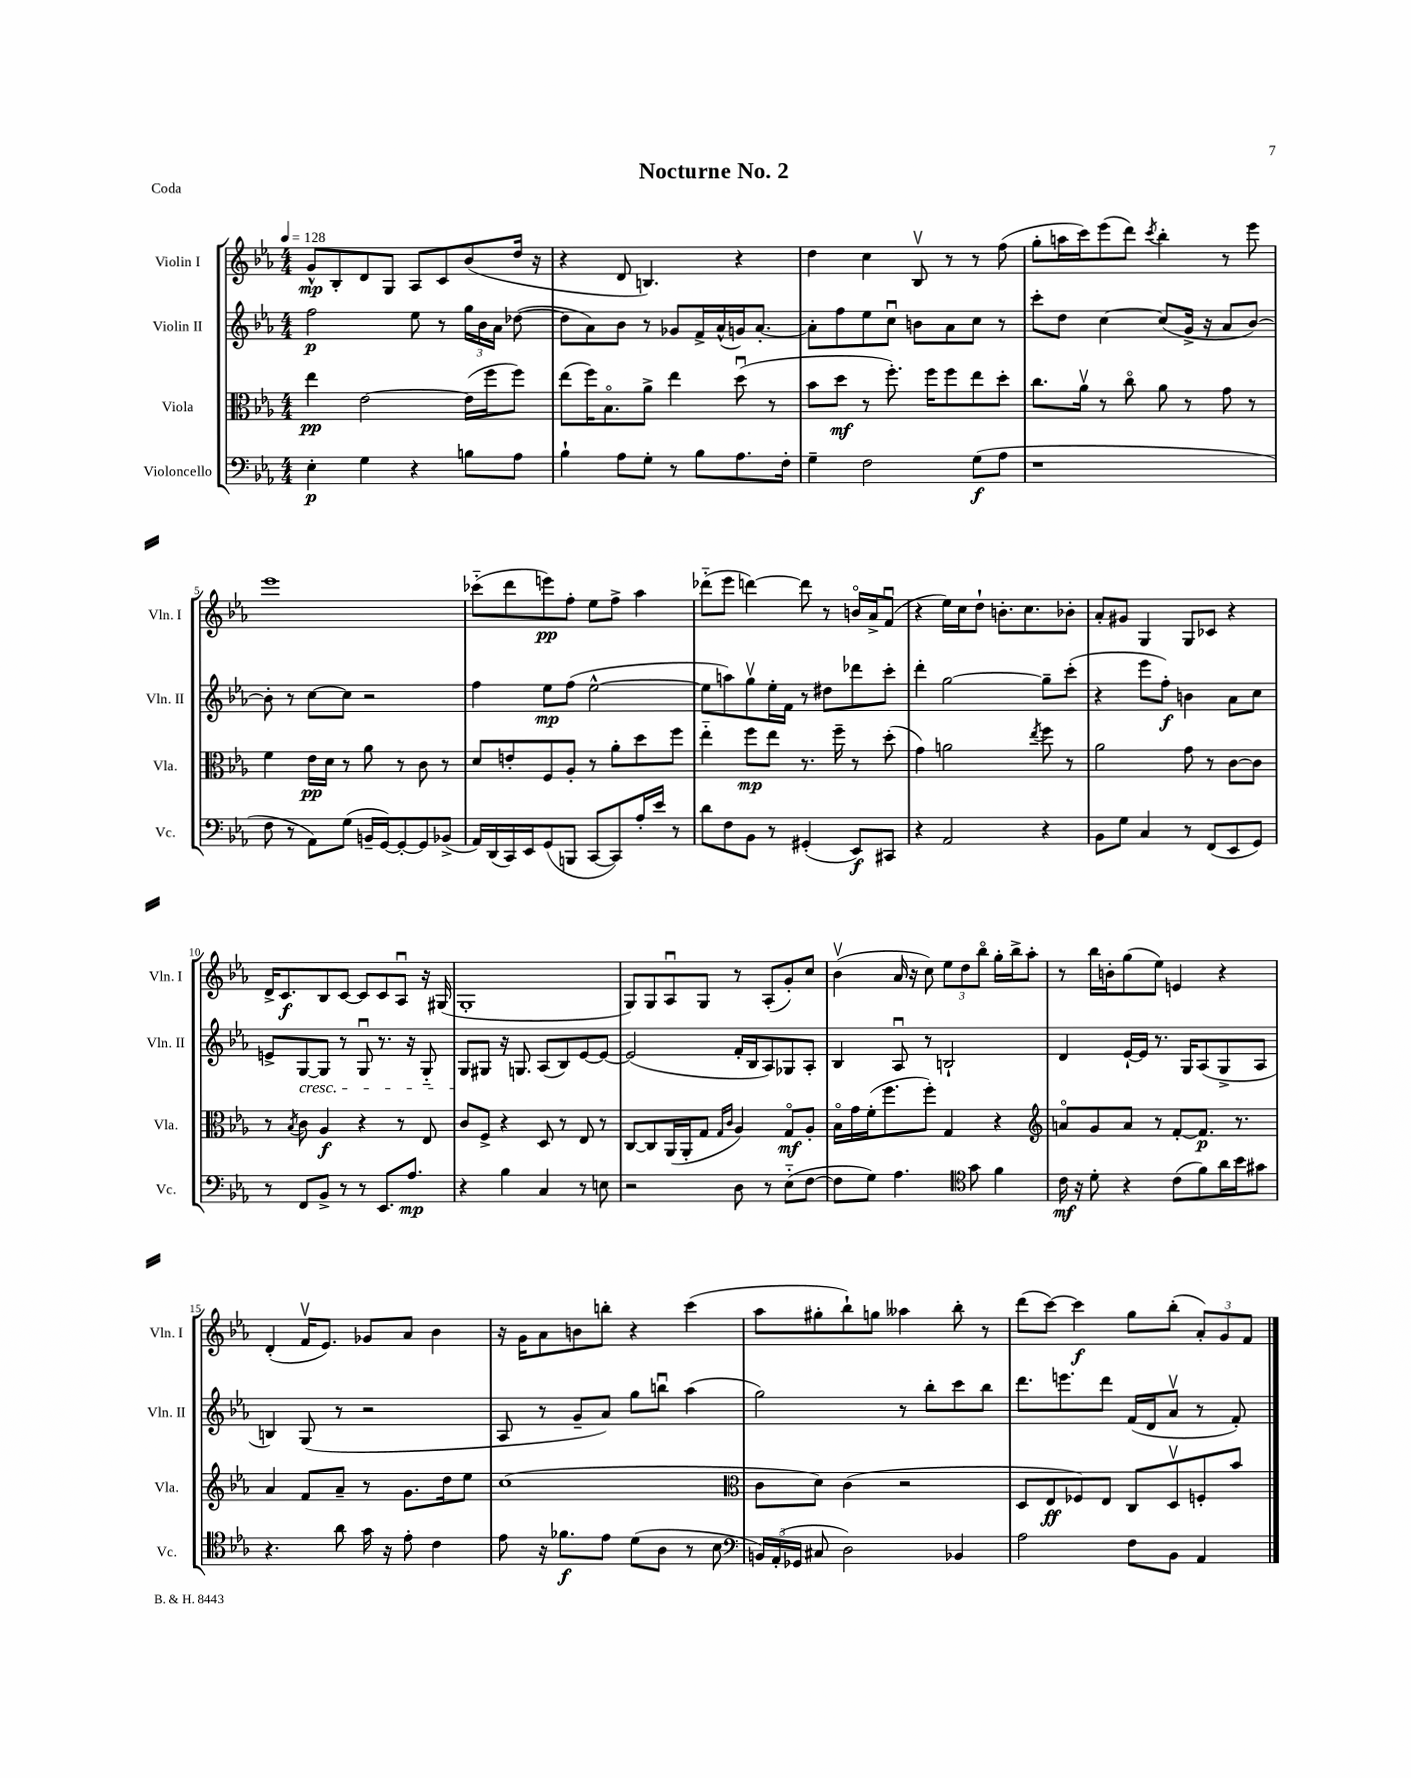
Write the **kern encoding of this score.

**kern	**kern	**kern	**kern
*staff4	*staff3	*staff2	*staff1
*clefF4	*clefC3	*clefG2	*clefG2
*k[b-e-a-]	*k[b-e-a-]	*k[b-e-a-]	*k[b-e-a-]
*M4/4	*M4/4	*M4/4	*M4/4
*MM128	*MM128	*MM128	*MM128
4E-'\	4ee-\	2ff\	8g^^/L
.	.	.	8B-'/
4G\	[2e-\	.	8d/
.	.	.	8G/J
4r	.	8ee-\	8A-/L
.	.	8r	8c/
8B\L	(16e-\]LL	24gg\LL	(8b-/
.	.	24b-\	.
.	16ff\J	.	.
.	.	24a-\JJ	.
8A-\J	8ff\J)	([8dd-\	16dd/Jk
.	.	.	16r
=	=	=	=
4B-`\	(8ee-\L	8dd-\]L	4r
.	16ff\K)	8a-\)	.
.	8.B-o\	.	.
8A-\L	.	8b-\J	8d/
8G'\J	8a-^\J	8r	4.B/)
8r	4ee-\	8g-/L	.
8B-\L	.	16f^/L	.
.	.	(16a-^^/	.
8.A-\	(8ddu\	16g/J)	4r
.	.	[8.a-'/J	.
.	8r	.	.
16F'\Jk	.	.	.
=	=	=	=
4G~\	8b-\L	8a-'\]L	4dd\
.	8dd\J	8ff\	.
2F\	8r	8ee-\	4cc\
.	8.ff'\)	8ccu\J	.
.	.	8b\L	8B-v/
.	16ff\LK	.	.
.	8ff\	8a-\	8r
(8G\L	8ee-\	8cc\J	8r
8A-\J	8dd'\J	8r	(8ff\
=	=	=	=
1r	8.cc\L	8ccc'\L	8gg'\L
.	.	8dd\J	16aa\L
.	16a-v\Jk	.	16ccc\J)
.	8r	[4cc\	(8eee-\
.	8cco\	.	8ddd\J)
.	.	.	8qccc/
.	8a-\	(8cc/]L	4bb-'\
.	8r	16g^/Jk	.
.	.	16r	.
.	8g\	8a-/L	8r
.	8r	[8b-/J)	8eee-\
=	=	=	=
8F\	4f\	8b-'\]	1eee-
8r	.	8r	.
8AA-\L)	16e-\LL	[8cc\L	.
.	16d\JJ	.	.
(8G\J	8r	8cc\]J	.
16BB~/LL	8a-\	2r	.
[16GG/J)	.	.	.
8GG'/_	8r	.	.
8GG/]	8c\	.	.
(8BB-^/J	8r	.	.
=	=	=	=
16AA-/LL)	8d/L	4ff\	(8ccc-'~\L
(16DD/	.	.	.
16CC/)	8e'/	.	8ddd\
16EE-/J	.	.	.
(8GG/	8F/	8ee-\L	8eee\)
8BBB/J	8A-'/J	(8ff\J	8ff'\J
[8CC/L	8r	[2ee-^^\	8ee-\L
8CC/])	8a-'\L	.	8ff^\J
16A-'/L	8dd\	.	4aa-\
16e-/JJ	.	.	.
8r	8ff\J	.	.
=	=	=	=
8d\L	4ee-'~\	8ee-\]L	(8ddd-'~\L
8F\	.	8aa\)	8eee-\J
8BB-\J	8ff\L	8ggv\	[4ddd\)
8r	8ee-\J	16ee-'\L	.
.	.	16f\JJ	.
(4GG#'/	8.r	8r	8ddd\]
.	.	8dd#\L	8r
.	16ff~\	.	.
8EE-/L)	8r	8ddd-\	16bo/LL
.	.	.	16a-^/J
8CC#/J	(8dd'\	8ccc'\J	(8fu/J
=	=	=	=
4r	4g\)	4ddd'\	4r
2AA-/	2a\	[2gg\	16ee-\LL)
.	.	.	16cc\J
.	.	.	8dd`\J
.	.	.	8.b'\L
.	.	.	8.cc\
.	8qee-/	.	.
4r	8ff\	8gg~\]L	.
.	8r	(8ccc'\J	8b-'\J
=	=	=	=
8BB-\L	2a-\	4r	8a-'/L
8G\J	.	.	8g#/J
4C/	.	8eee-\L	4G/
.	.	8ff'\J)	.
8r	8g\	4b\	8G/L
(8FF/L	8r	.	8c-/J
8EE-/	[8c\L	8a-\L	4r
8GG/J)	8c\]J	8cc\J	.
=	=	=	=
8r	8r	8e^/L	16d^/LK
.	.	.	8.c/
.	8qB-/	.	.
8FF/L	8c\	[8G/	.
8BB-^/J	4A-/	8G/]J	8B-/
8r	.	8r	[8c/J
8r	4r	8Gu/	8c/]L
8.EE-/L	.	8.r	8c/
.	8r	.	8A-u/J
8.A-/J	.	16r	.
.	8E-/	8G'~/	16r
.	.	.	(16G#/
=	=	=	=
4r	8c/L	8G/L	1G'
.	8F^/J	8G#/J	.
4B-\	4r	16r	.
.	.	8.G/	.
4C/	8D/	(8A-/L	.
.	8r	8B-/)	.
8r	8E-/	[8e-/	.
8E\	8r	8e-/_J	.
=	=	=	=
2r	[8C/L	(2e-/]	8G/L)
.	8C/]	.	8G/
.	(16AA-/L	.	8A-u/
.	16AA-'/J	.	.
.	8G/J	.	8G/J
.	16qqG/LL	.	.
.	16qqc/JJ	.	.
8D\	4A-/)	16f'/LL	8r
.	.	16B-/J	.
8r	.	8A-/)	(8A-'/L
(8E-'~\L	8Go/L	8G-/	8g'/)
[8F\J	8A-'/J	8A-'/J	8cc/J
=	=	=	=
8F\]L	16B-o\LL	4B-/	(4b-v\
.	16g\	.	.
8G\J)	(16f'\J	.	.
.	8.ff\	.	.
4.A-\	.	8A-u/	16a-/
.	.	.	16r
.	8ff'\J)	8r	8cc\)
.	4G/	2B`/	12ee-\L
.	.	.	12dd\
*clefC4	*	*	*
8g\	.	.	.
.	.	.	12bb-o\J
4f\	4r	.	16gg'\LL
.	.	.	16bb-^\J
.	.	.	8aa-'\J
=	=	=	=
*	*clefG2	*	*
16c\	8ao/L	4d/	8r
16r	.	.	.
8d'\	8g/	.	16bb-\LL
.	.	.	16b'\J
4r	8a/J	[16e-`/LL	(8gg\
.	.	16e-/]JJ	.
.	8r	8.r	8ee-\J)
(8c\L	[8f'/L	.	4e/
.	.	16G/LK	.
8f\)	8.f/]J	(8A-/	.
16a-\L	.	8G^/	4r
16b-\J	8.r	.	.
8g#\J	.	8A-/J	.
=	=	=	=
4.r	4a-/	4B/)	(4d'/
.	8f/L	(8G/	16fv/LK
.	.	.	8.e-/J)
8a-\	8a-~/J	8r	.
16g\	8r	2r	8g-/L
16r	.	.	.
8e-'\	8.g\L	.	8a-/J
4c\	.	.	4b-\
.	16dd\k	.	.
.	8ee-\J	.	.
=	=	=	=
8e-\	(1cc	8A-/	16r
.	.	.	16g\LK
16r	.	8r	8a-\
8.f-\L	.	.	.
.	.	8g~/L	8b\
8e-\J	.	8a-/J)	8bb'\J
(8d\L	.	8gg\L	4r
8A-\J	.	8bbu\J	.
8r	.	(4aa-\	(4ccc\
8B-\	.	.	.
=	=	=	=
*clefF4	*clefC3	*	*
24BB/LL)	8c\L	2gg\)	8aa-\L
(24AA-'/	.	.	.
24GG-/JJ	.	.	.
8C#/	8d\J)	.	8gg#'\
2D\)	(4c\	.	8bb-`\)
.	.	.	8gg\J
.	2r	8r	4aa--\
.	.	8bb-'\L	.
4BB-/	.	8ccc\	8bb-'\
.	.	8bb-\J	8r
=	=	=	=
2A-\	8D/L	8.ddd\L	(8ddd\L
.	8E-/	.	[8ccc\J)
.	.	8.eee\	.
.	8F-/)	.	4ccc\]
.	8E-/J	8ddd\J	.
8F\L	8C/L	(16f/LL	8gg\L
.	.	16d/J	.
8BB-\J	8Dv/	8a-v/J	(8bb-'\J
4AA-/	8F'/	8r	12a-'/L)
.	.	.	12g/
.	8b-/J	8f'/)	.
.	.	.	12f/J
==	==	==	==
*-	*-	*-	*-
